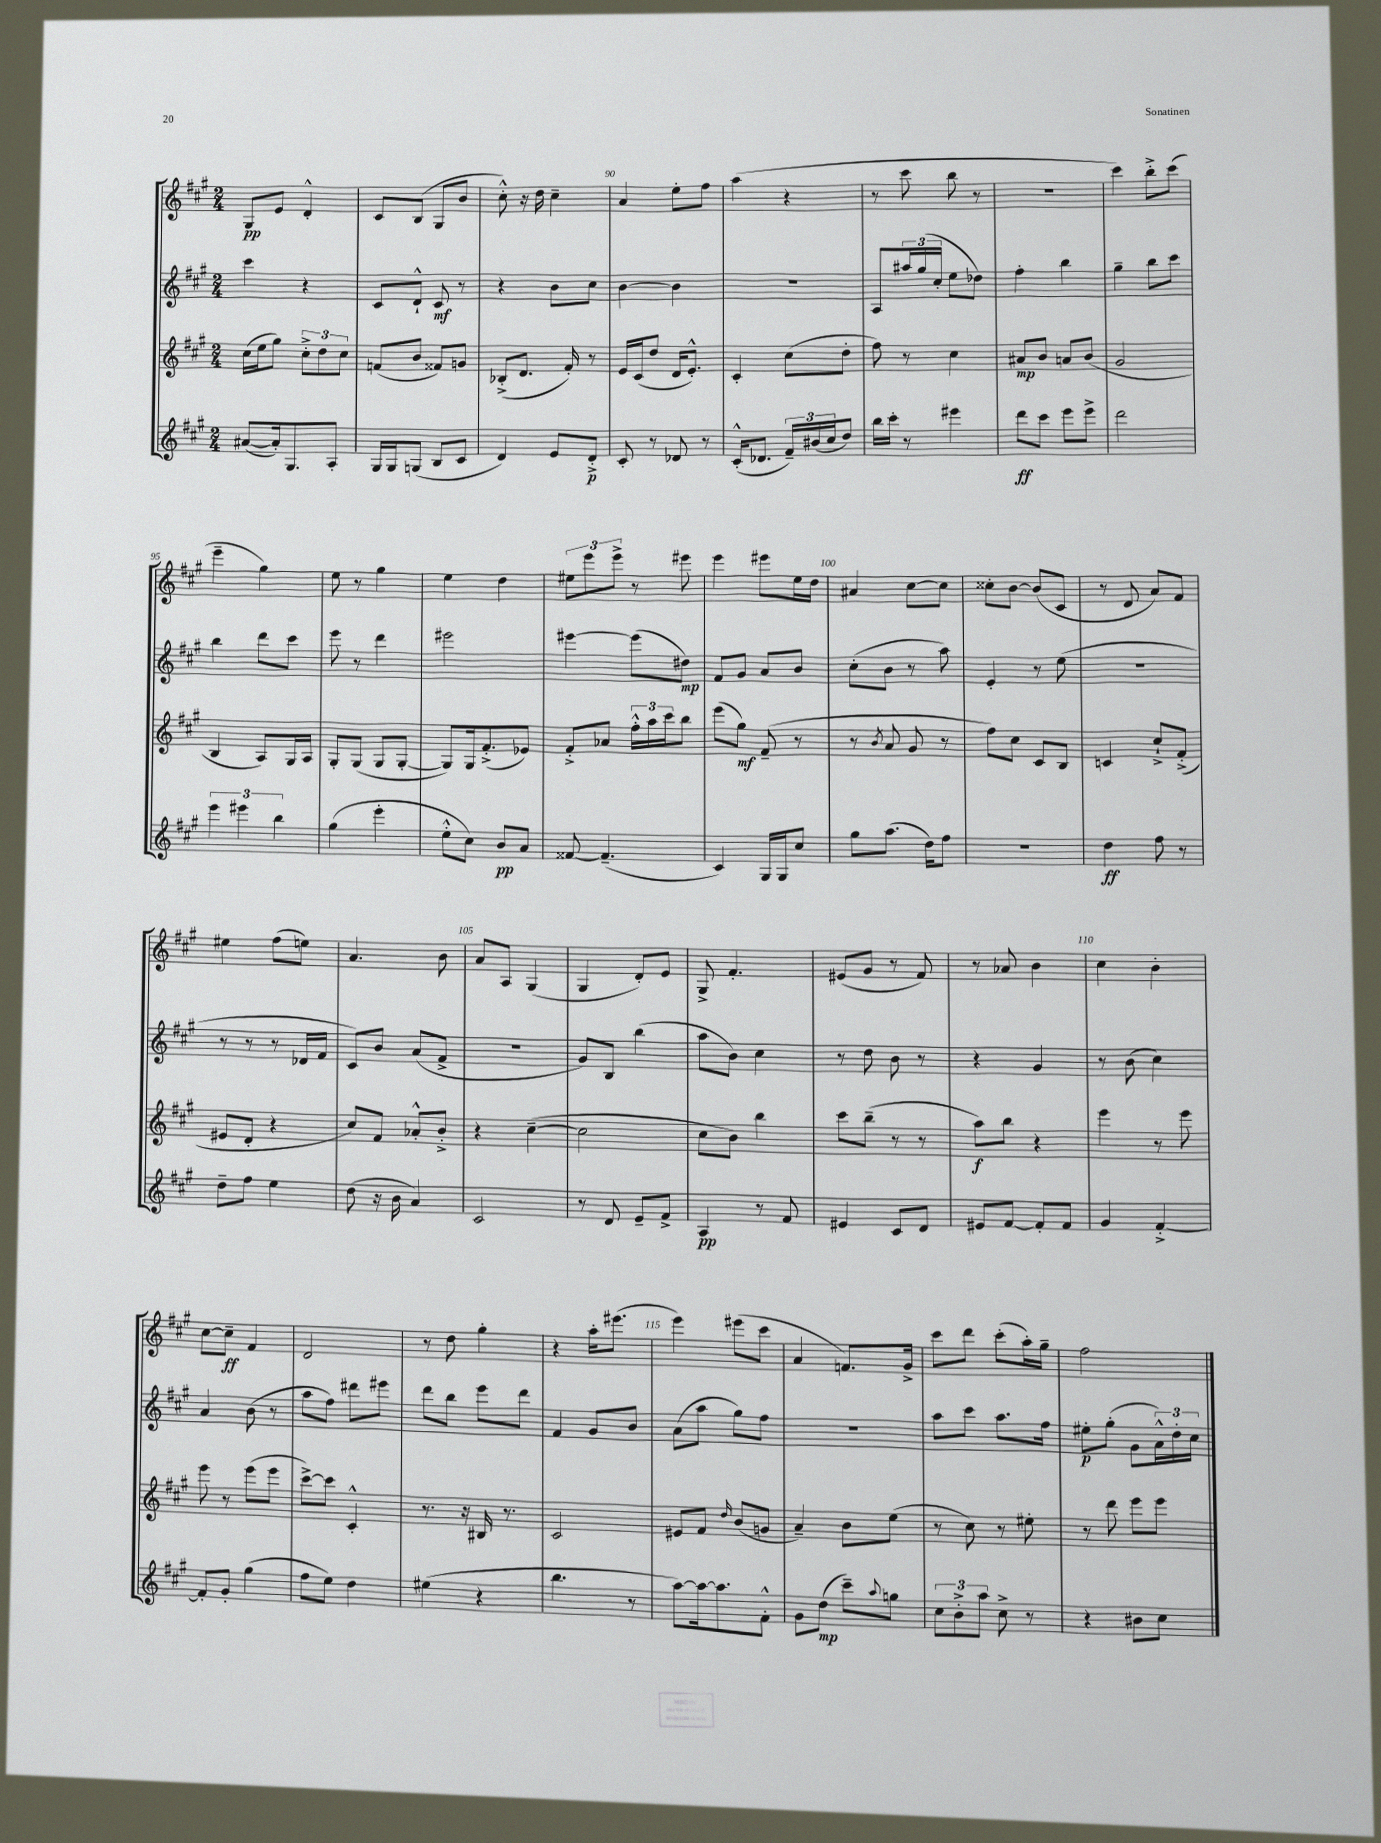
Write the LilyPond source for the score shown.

<<
\new StaffGroup <<
\new Staff = "s0" {
    \clef treble \key a \major \numericTimeSignature \time 2/4
    gis8\pp e'8 d'4-.-^ |
    cis'8 b8( gis8 b'8 |
    cis''8-.-^) r16 d''16 cis''4-- |
    a'4 e''8-. fis''8 |
    a''4( r4 |
    r8 cis'''8 b''8 r8 |
    r2 |
    cis'''4) b''8-.-> cis'''8( |
    e'''4-- gis''4) |
    e''8 r8 gis''4 |
    e''4 d''4 |
    \tuplet 3/2 { eis''8 e'''8 e'''8-> } r8 eis'''8 |
    e'''4 eis'''8 e''16 d''16 |
    ais'4 cis''8~ cis''8 |
    cisis''8-. b'8~ b'8( cis'8 |
    r8 d'8 a'8) fis'8 |
    eis''4 fis''8( e''8) |
    a'4. b'8 |
    a'8 a8 gis4( |
    gis4 d'8-.) e'8 |
    gis8-> fis'4.-. |
    eis'8( gis'8 r8 fis'8) |
    r8 aes'8 b'4 |
    cis''4 b'4-. |
    cis''8~ cis''8--\ff fis'4 |
    d'2 |
    r8 d''8 gis''4-. |
    r4 a''16-. eis'''8.( |
    e'''4) eis'''8( cis'''8 |
    a'4 f'8.) gis'16-> |
    cis'''8 d'''8 cis'''8-.( a''16-.) gis''16-- |
    fis''2 \bar "|." |
}
\new Staff = "s1" {
    \clef treble \key a \major \numericTimeSignature \time 2/4
    cis'''4 r4 |
    cis'8 d'8-!-^ cis'8\mf r8 |
    r4 b'8 cis''8 |
    b'4~ b'4 |
    r2 |
    a8 \tuplet 3/2 { ais''16 gis''16( cis''16-. } e''8 des''8) |
    fis''4-. b''4 |
    gis''4-- b''8 cis'''8 |
    b''4 d'''8 cis'''8 |
    e'''8 r8 d'''4 |
    eis'''2 |
    eis'''4~ eis'''8( dis''8\mp) |
    fis'8 gis'8 a'8 b'8 |
    cis''8-.( b'8 r8 a''8) |
    e'4-. r8 e''8( |
    R2 |
    r8 r8 r8 des'16 fis'16 |
    cis'8) b'8 a'8( fis'8-> |
    R2 |
    gis'8) b8 b''4( |
    a''8 b'8) cis''4 |
    r8 d''8 b'8 r8 |
    r4 gis'4 |
    r8 b'8( cis''4) |
    a'4 b'8( r8 |
    a''8 fis''8) dis'''8 eis'''8 |
    d'''8 b''8 e'''8 d'''8 |
    fis'4 gis'8 b'8 |
    a'8( a''8 gis''8) fis''8 |
    R2 |
    a''8 cis'''8 a''8. fis''16 |
    eis''8-.\p gis''8-.( gis'8 \tuplet 3/2 { a'16-^) d''16-. cis''16 } \bar "|." |
}
\new Staff = "s2" {
    \clef treble \key a \major \numericTimeSignature \time 2/4
    cis''16( e''16 gis''8) \tuplet 3/2 { cis''8-.-> d''8 cis''8 } |
    f'8( b'8 fisis'8) g'8 |
    bes8-.->( d'8. fis'16-.) r8 |
    e'16 cis'16( d''8 d'16 e'8.-.-^) |
    cis'4-. cis''8( d''8-. |
    fis''8) r8 cis''4 |
    ais'8\mp b'8 a'8 b'8( |
    gis'2 |
    b4 a8) gis16 a16 |
    gis8-. gis8( gis8 gis8~-. |
    gis8) gis16 fis'8.-.->( ees'8) |
    fis'8-.-> aes'8 \tuplet 3/2 { fis''16-.-^ a''16 cis'''16 } b''8 |
    e'''8( gis''8\mf) fis'8--( r8 |
    r8 \acciaccatura { b'8 } a'8 gis'8 r8 |
    fis''8) cis''8 cis'8 b8 |
    c'4 cis''8-!-> fis'8-.->( |
    eis'8 d'8-. r4 |
    cis''8) fis'8 aes'8-.-^ b'8-.-> |
    r4 cis''4~--( |
    cis''2 |
    cis''8 b'8) b''4 |
    cis'''8 b''8--( r8 r8 |
    a''8\f) b''8 r4 |
    e'''4 r8 e'''8 |
    e'''8 r8 e'''8( e'''8 |
    cis'''8~->) cis'''8 cis'4-.-^ |
    r8. r16 bis16 r8. |
    cis'2 |
    eis'8 fis'8 \grace { d''16 } b'8( g'8 |
    a'4--) b'8 e''8( |
    r8 cis''8) r8 eis''8-. |
    r8 d'''8 e'''8 e'''8 \bar "|." |
}
\new Staff = "s3" {
    \clef treble \key a \major \numericTimeSignature \time 2/4
    ais'8~( ais'16-.) gis8. a8-. |
    gis16 gis16 g8( b8 cis'8 |
    d'4) e'8 d'8-.->\p |
    cis'8-. r8 des'8 r8 |
    cis'16-.-^( des'8. \tuplet 3/2 { fis'16--) bis'16( cis''16 } d''8) |
    b''16 cis'''16-. r8 eis'''4 |
    d'''8\ff cis'''8 e'''8 e'''8-> |
    d'''2 |
    \tuplet 3/2 { e'''4 eis'''4 b''4 } |
    gis''4( e'''4-. |
    e''8-.-^ cis''8) b'8\pp a'8 |
    fisis'8~ fisis'4.--( |
    cis'4) gis16 gis16 cis''8 |
    gis''8 a''8.( d''16) fis''8 |
    R2 |
    d''4\ff fis''8 r8 |
    d''8-- fis''8 e''4 |
    d''8( r16 b'16 a'4) |
    cis'2 |
    r8 d'8 e'8-- fis'8-> |
    a4\pp r8 fis'8 |
    eis'4 cis'8 d'8 |
    eis'8 fis'8~ fis'8-. fis'8 |
    gis'4 fis'4~-.-> |
    fis'8-. gis'8-. gis''4( |
    fis''8 e''8) d''4 |
    eis''4( r4 |
    b''4. r8 |
    a''8~) a''16~ a''8. fis'8-.-^ |
    gis'8 d''8\mp( cis'''8--) \appoggiatura { a''8 } g''8 |
    \tuplet 3/2 { cis''8 b'8-.-> a''8 } cis''8-> r8 |
    r4 bis'8 cis''8 \bar "|." |
}
>>
>>
\layout { \context { \Score currentBarNumber = #87 \override BarNumber.break-visibility = ##(#f #t #t) barNumberVisibility = #(every-nth-bar-number-visible 5) } }
